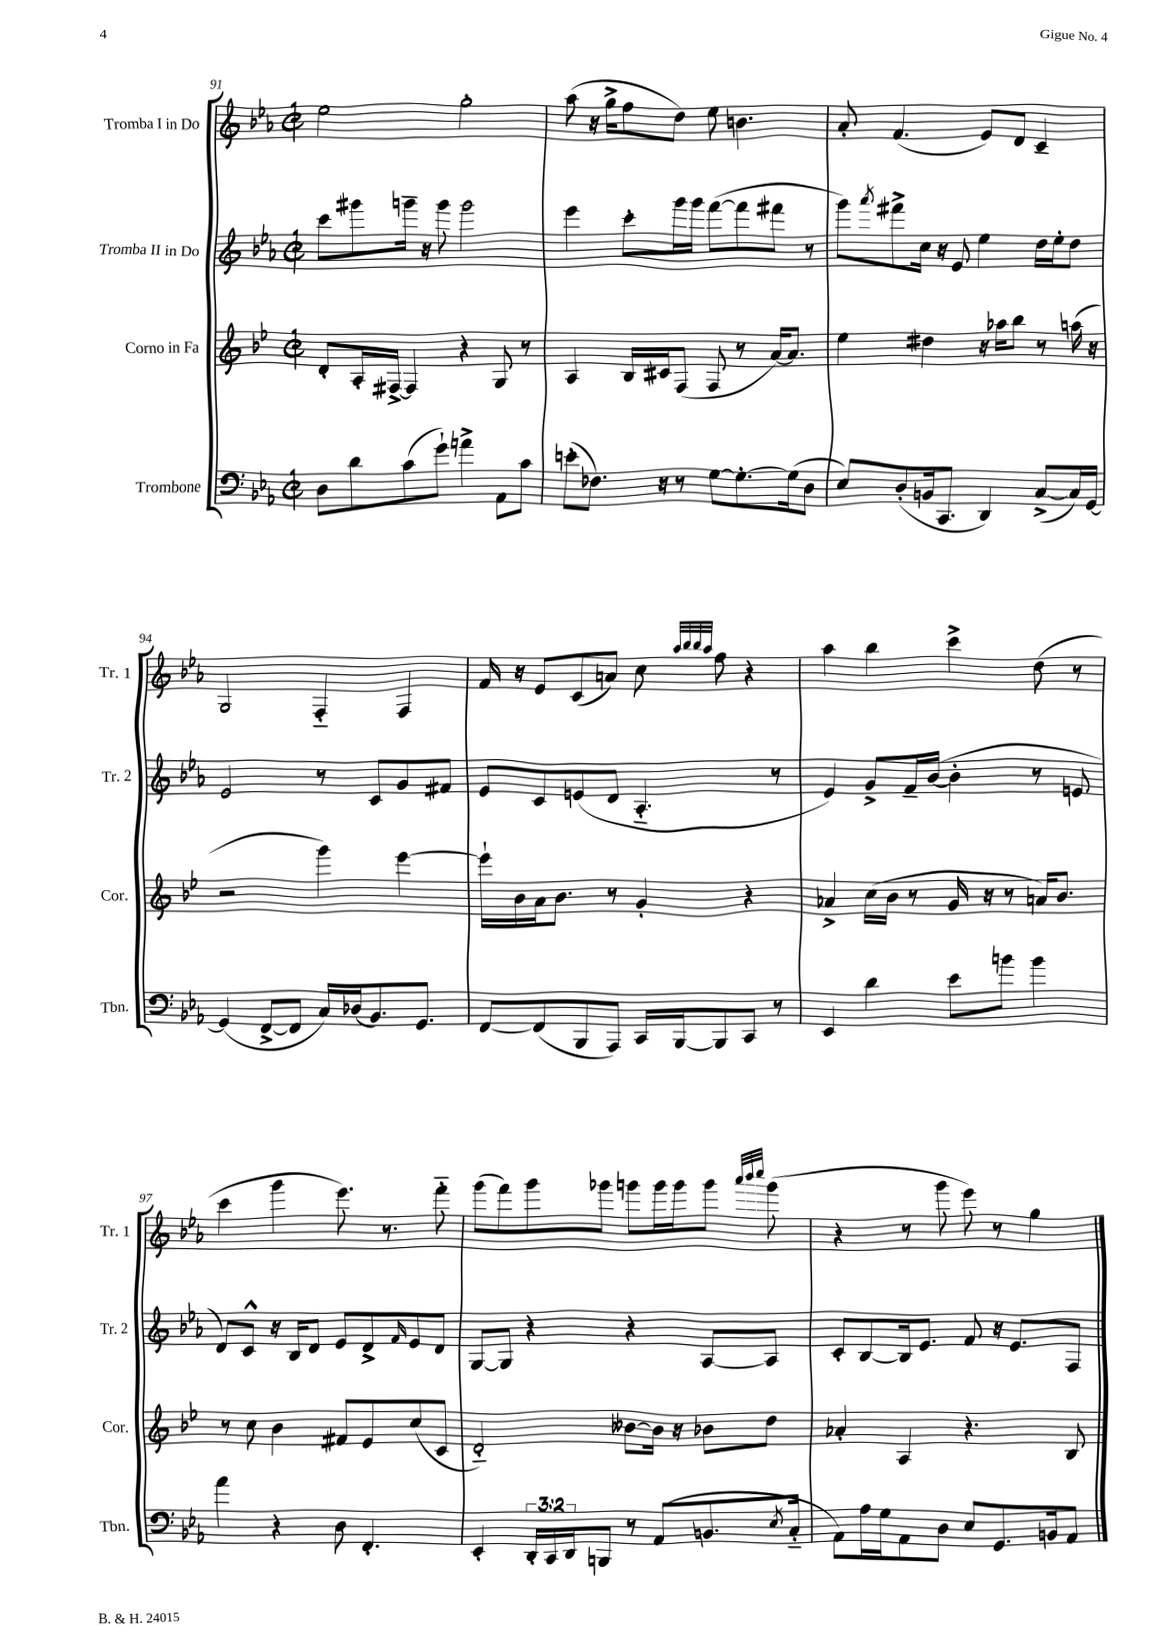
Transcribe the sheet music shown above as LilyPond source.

<<
\new StaffGroup <<
\new Staff = "s0" \with { instrumentName = "Tromba I in Do" shortInstrumentName = "Tr. 1" } {
    \clef treble \key ees \major \defaultTimeSignature \time 2/2
    ees''2 g''2-. |
    aes''8( r16 g''16-> f''8 d''8) ees''8 b'4. |
    aes'8-. f'4.( ees'8) d'8 c'4-- |
    g2 f4-_ f4 |
    f'16 r16 ees'8 c'8( a'8) c''8 \grace { aes''32 bes''32 bes''32 aes''32 } f''8 r4 |
    aes''4 bes''4 c'''4-> d''8( r8 |
    c'''4 g'''4 ees'''8.) r8. f'''8-_ |
    g'''8( f'''8) g'''8 ges'''8 g'''8 g'''16 g'''16 g'''8 \grace { aes'''32 bes'''32 c''''32 } g'''8( |
    r4 r8 g'''8 ees'''8) r8 g''4 \bar "|." |
}
\new Staff = "s1" \with { instrumentName = "Tromba II in Do" shortInstrumentName = "Tr. 2" } {
    \clef treble \key ees \major \defaultTimeSignature \time 2/2
    c'''8 gis'''8 g'''16-- r16 g'''8 g'''2 |
    ees'''4 c'''8-. g'''16 g'''16 f'''8~( f'''8 fis'''8 r8 |
    g'''8) \acciaccatura { aes'''8 } fis'''8-> c''16 r16 ees'8 ees''4 d''16 ees''16-. d''8 |
    ees'2 r8 c'8 g'8 fis'8 |
    ees'8 c'8 e'8( d'8 aes4.-_ r8 |
    ees'4) g'8-> f'16-- bes'16~( bes'4-. r8 e'8 |
    d'8) c'8-^ r16 bes16 d'8 ees'8 d'8-> \grace { f'16 } ees'8 d'8 |
    g8~ g8 r4 r4 aes8~ aes8 |
    c'8-. bes8~ bes16 ees'8. f'8 r16 ees'8. f8 \bar "|." |
}
\new Staff = "s2" \with { instrumentName = "Corno in Fa" shortInstrumentName = "Cor." } {
    \clef treble \key bes \major \defaultTimeSignature \time 2/2
    d'8-. a16-. fis16~-> fis4 r4 g8 r8 |
    a4 bes16 cis'16 f8( f8 r8 a'16~) a'8. |
    ees''4 dis''4 r16 aes''16 bes''8 r8 a''16( r16 |
    r2 g'''4) ees'''4~ |
    ees'''16-! bes'16 a'16 bes'8. r8 g'4-. r4 |
    aes'4-> c''16( bes'16 r8 g'16 r16 r8 a'16) bes'8. |
    r8 c''8 bes'4 fis'8 ees'8 c''8( c'8 |
    d'2-_) beses'8~ beses'16 r16 bes'8 d''8 |
    aes'4-. a4 r4. bes8 \bar "|." |
}
\new Staff = "s3" \with { instrumentName = "Trombone" shortInstrumentName = "Tbn." } {
    \clef bass \key ees \major \defaultTimeSignature \time 2/2 \override Staff.TupletNumber.text = #tuplet-number::calc-fraction-text
    d8 d'8 c'8( g'8-!) a'4-> aes,8 c'8 |
    e'8-.( fes8.) r16 r8 g8~ g8.~-. g16( d8 |
    ees8) d8-.( b,16 c,8. d,4) c8~->( c16) g,16~ |
    g,4( f,8~-> f,8 c16) des16( bes,8.) g,8. |
    f,8~ f,8( bes,,8 aes,,8) c,16 bes,,16~ bes,,8 c,8 r8 |
    ees,4 d'4 ees'8 b'8 b'4 |
    aes'4 r4 d8 f,4.-. |
    ees,4-. \tuplet 3/2 { d,16-. c,16 d,16 } b,,8 r8 aes,8( b,8. \acciaccatura { ees8 } c16-_ |
    aes,8) aes16 g16 aes,8 d8 ees8 g,8. b,16 aes,8 \bar "|." |
}
>>
>>
\layout { \context { \Score currentBarNumber = #91 } }
